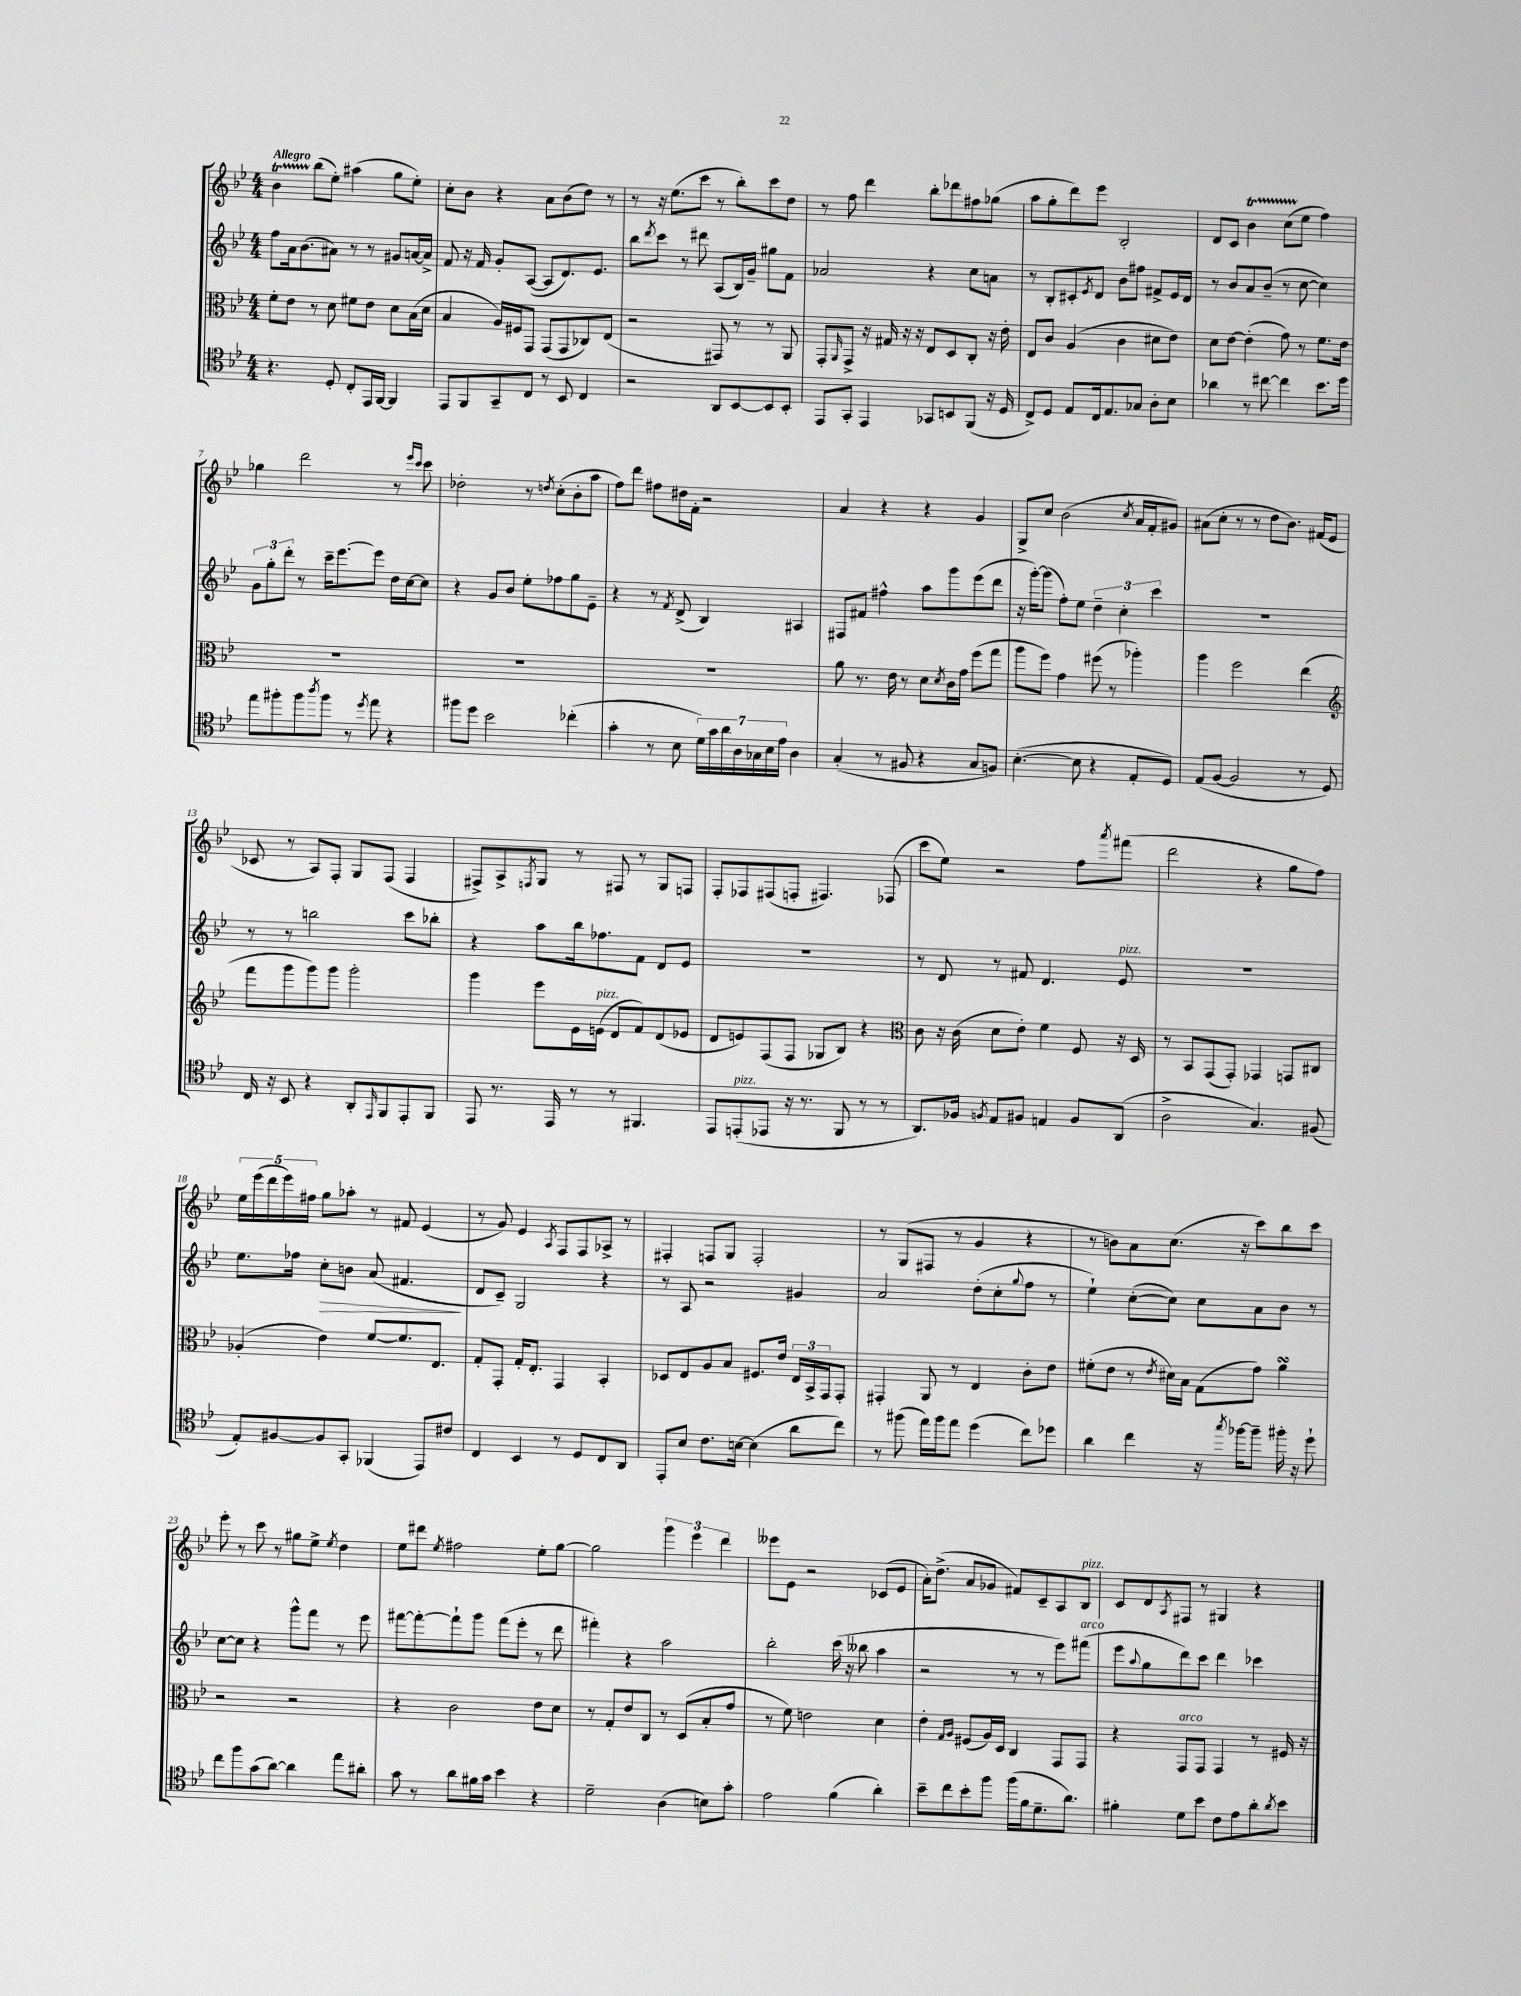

**kern	**kern	**kern	**kern
*staff4	*staff3	*staff2	*staff1
*clefC4	*clefC3	*clefG2	*clefG2
*k[b-e-]	*k[b-e-]	*k[b-e-]	*k[b-e-]
*M4/4	*M4/4	*M4/4	*M4/4
4.r	8f'	8ff	4b-
.	8e-	16a	.
.	.	(8.b-	.
.	8r	.	(8bb-
8D'	8d	8a#)	8ee-')
8C'	8f#	8r	(4aa#
16EE-	8e-	8r	.
[16FF	.	.	.
4FF]	8d	8g#	8gg
.	(16B-	[16a	8ee-')
.	16d	16a^]	.
=	=	=	=
8EE-	4B-	8f	8cc'
8FF	.	16r	8b-
.	.	16f	.
8GG~	16A)	8g'	4r
.	16F#	.	.
8C	8GG	([8A	.
8r	(8GG	8A]	8a
8BB-	8GG	8.d)	(8b-
4C	8C-)	.	8dd)
.	.	8.e-	.
.	(8E-	.	8r
=	=	=	=
2r	2r	8bb-	8r
.	.	8qddd	.
.	.	8ccc	16r
.	.	.	(8.ee-
.	.	8r	.
.	.	8ddd#	8ccc
8AA	8GG#)	(8A	8r
[8BB-	8r	16B-)	8bb-')
.	.	16g~	.
8BB-]	8r	8gg#	8ccc
8BB-'	8AA	8f	8dd
=	=	=	=
8EE-	8GG'	2a-	8r
.	16qqAA	.	.
8GG'	8GG^	.	8ff
4EE-	16r	.	4ddd
.	16G#	.	.
.	16r	.	.
.	16r	.	.
8GG-	8E-	4r	8bb-'
8BB	8D	.	8ddd-
(8FF	8C'	8cc	8ff#
16r	16r	8a	(8gg-
16D	16e-'	.	.
=	=	=	=
8C^)	8E-	8r	8aa
8D	8c	8B-'	8gg'
8E-	(4A	8c#'	8ddd)
.	.	8qe-	.
16C	.	8d	8eee-
8.E-	.	.	.
.	4c	8b-	2B-'
8G-	.	8ff#	.
8A'	8d#	8f#^	.
8B-	8e-)	16e-	.
.	.	16d	.
=	=	=	=
4a-	8d	8r	8d
.	[8e-	8b-	8c
8r	(4e-']	8a	4b-
[8cc#	.	(8b-~	.
4cc#]	8g)	8r	(8cc
.	8r	[8cc	8ee-
8.b-	8.f	4cc])	4ff)
16dd	16e-	.	.
=	=	=	=
8ee-	1r	12g	4gg-
.	.	12gg'	.
8ff#'	.	.	.
.	.	12ddd'	.
8ff#	.	8r	2ddd
8qaa	.	.	.
8ff#	.	16ccc~	.
.	.	[8.eee-	.
8r	.	.	.
8qdd	.	.	.
8ee-	.	8eee-]	.
4r	.	16dd	8r
.	.	[16cc	.
.	.	.	16qqeee-
.	.	.	16qqccc
.	.	8cc]	8ccc
=	=	=	=
8ff#	1r	4r	2dd-'
8dd	.	.	.
2b-	.	8g	.
.	.	8b-	.
.	.	8ee-'	8r
.	.	.	8qdd
.	.	8ff-	(8cc'
(4cc-'	.	8gg	8b-'
.	.	8e-~	8aa
=	=	=	=
4g'	1r	4r	8ff)
.	.	.	8ddd
8r	.	8r	8ff#
.	.	8qf	.
8B-	.	(8d^	16dd#
.	.	.	16f'
28d)	.	4B-)	2r
28g	.	.	.
28a	.	.	.
28A	.	.	.
28G-	.	.	.
28B-	.	.	.
28e-	.	.	.
4A	.	4A#	.
=	=	=	=
(4G'	8a	8F#	4a
.	8.r	8f#	.
8r	.	4ff#^^	4r
.	16e-	.	.
8F#	8r	.	.
4r	8d	8aa	4r
.	8qd	.	.
.	16c	8ggg	.
.	16g	.	.
8G	(8ff	(8eee-	4g
8F)	8gg	8ddd	.
=	=	=	=
([4.B-'	8aa	16r	8G^
.	.	[16ggg')	.
.	8ff)	(8ggg]	8cc
.	4g	8ff')	(2b-
8B-]	.	8ee-	.
4r	(8ff#	6dd~	.
.	8r	.	.
.	.	6cc'	.
.	.	.	8qcc
8E-'	4aa-')	.	16a
.	.	.	16f'
.	.	6ccc	.
8D)	.	.	8g#)
=	=	=	=
(8E-	4aa	1r	(8a#
[8F	.	.	8cc'
2F]	2ff	.	8r
.	.	.	8r
.	.	.	8dd
.	.	.	8.b-)
8r	(4ee-	.	.
.	.	.	(16f#
8D)	.	.	8e-
=	=	=	=
*	*clefG2	*	*
16C	8fff	8r	8c-
16r	.	.	.
8BB-	8ggg	8r	8r
4r	8ggg)	2bb	8A)
.	8ggg	.	8F'
8AA'	2ggg'	.	8G
16qqEE-	.	.	.
8FF	.	.	(8F
8EE-'	.	8ccc	4F
8FF	.	8bb-'	.
=	=	=	=
8EE-	4ggg	4r	8F#^)
8.r	.	.	8A^
.	.	.	8qF
.	8eee-	8aa	8G
16EE-	.	.	.
8r	16e-	16bb-	8r
.	(16e	8.ff-	.
8r	8d	.	8F#
4.FF#	8f)	8f	8r
.	(8d	8d	8G
.	8e-	8e-	8F
=	=	=	=
8EE-	8d	1r	8F'
(8EE'	8e)	.	8F-
8EE-	(8F	.	(8F#
16r	8F	.	8F'
8.r	.	.	.
.	8G-	.	4.F#)
8FF	8B-)	.	.
8r	4r	.	.
8r	.	.	(8F-
=	=	=	=
*	*clefC3	*	*
8.AA)	8c	8r	8ccc
.	16r	8d	8ee-)
16F-	(16c	.	.
8qF	.	.	.
8E-	8d	8r	2r
8F#	8e-')	8f#	.
4E	4f	4.d	.
8F#	8F	.	8ff
.	.	.	8qaaa
(8AA	16r	8e-	(8fff#
.	16D	.	.
=	=	=	=
2A^	8r	1r	2ddd
.	8BB-	.	.
.	(8GG	.	.
.	8GG')	.	.
4.G)	4GG-	.	4r
.	8GG	.	8gg
(8F#	8C#	.	8ff)
=	=	=	=
8E-')	(4A-'	8.ee-	20ee-
.	.	.	(20eee-
.	.	.	20ddd
[8F#	.	.	.
.	.	.	20eee-)
.	.	16ff-	.
.	.	.	20ff#
8F#]	4e-)	8cc'	8gg
8GG'	.	8b	8aa-'
(4FF-	[8f	(8a	8r
.	8.f]	4.f#	8f#
8EE-)	.	.	(4e-
.	8.E-	.	.
8c#	.	.	.
=	=	=	=
4C	8G'	8d	8r
.	8GG'	8c~)	8g)
4BB-	16G'	2G	4e-
.	8.E-'	.	.
.	.	.	8qA
8r	4GG	.	8F
8D	.	.	8F
8C	4BB-'	4r	8A-^
8AA	.	.	8r
=	=	=	=
8EE-'	8D-	8r	4F#'
8B-	8E-	8A	.
8.c	8A	2r	8F
.	8B-	.	8G
[16B	.	.	.
(4B]	8.F#	.	2F'
.	16e-	.	.
8a	24E-	4g#	.
.	24BB-^	.	.
.	24GG	.	.
8cc)	8GG'	.	.
=	=	=	=
8r	4GG#'	2a	8r
(8ff#	.	.	(8G
16ee-)	8AA	.	8F#
16ff#	.	.	.
8ee-	8r	.	8r
(4dd	4E-	(8dd'	4g
.	.	8cc'	.
.	.	8qqgg	.
8cc)	8c'	8ff	4r
8dd-	8e-	8r	.
=	=	=	=
4a	(8f#'	4ee-`)	8r
.	8e-	.	8b)
4cc	8r	([8cc'	8a
.	8qe-	.	.
.	16d#)	8cc])	(8.cc
.	16B-	.	.
16r	(8G	8cc	.
8qgg	.	.	.
[16ff-	.	.	16r
8ff-~]	8g)	8a	8ccc)
16ff#'	4a	8b-	8bb-
16r	.	.	.
8dd`	.	8r	8ccc
=	=	=	=
8cc	2r	[8cc	8eee-'
8ff	.	8cc]	8r
(8g	.	4r	8ccc
[8a)	.	.	8r
4a]	2r	8ggg^^	8gg#
.	.	8fff	8ee-^
.	.	.	8qee-
8ee-	.	8r	4dd
8a#'	.	8eee-	.
=	=	=	=
8g	4r	[8fff#	8ee-
8r	.	8fff#'_	8ddd#
.	.	.	8qee-
8a	2c	8fff#`]	2ff#
16f#	.	8ggg	.
16g	.	.	.
4b-	.	(8fff#	.
.	.	8eee-'	.
4r	8e-	8r	8ee-'
.	8d	8ddd	[8gg
=	=	=	=
2d~	8r	4fff#')	2gg]
.	8G'	.	.
.	8e-	4r	.
.	8C	.	.
(4A	8r	2aa	6ggg
.	(8D	.	.
.	.	.	6eee-
8B)	8B-'	.	.
.	.	.	6ddd
8g'	8g	.	.
=	=	=	=
2e-	8r	2bb-'	8eee--
.	8f)	.	8e-
.	2e	.	2r
(4f	.	(16ccc	.
.	.	16r	.
.	.	8bb--	.
4a')	4d	4aa	(8c-
.	.	.	8e-
=	=	=	=
8b-~	4e-'	2r	16a')
.	.	.	(8.dd^
8cc	.	.	.
.	16qqG	.	.
.	16qqA	.	.
8b-'	(8F#	.	8a
8ff	16A)	.	8g-
.	16D	.	.
(16ff	4C	8r	8f#)
16f	.	.	.
8.d~	.	8r	8c~
.	8GG	8eee-)	8A
8.a)	.	.	.
.	8GG	(8fff#	8B-
=	=	=	=
4f#'	4r	8eee-	8c
.	.	8qqaa	.
.	.	8gg	8d
.	.	.	8qA
8d	8GG	8ddd)	8F#
8b-	8GG	8ccc	8r
8c	4GG	4ddd	4G#
8e-	.	.	.
8a'	8r	4ccc-	4r
8qa	.	.	.
8b-	16F#	.	.
.	16r	.	.
==	==	==	==
*-	*-	*-	*-
